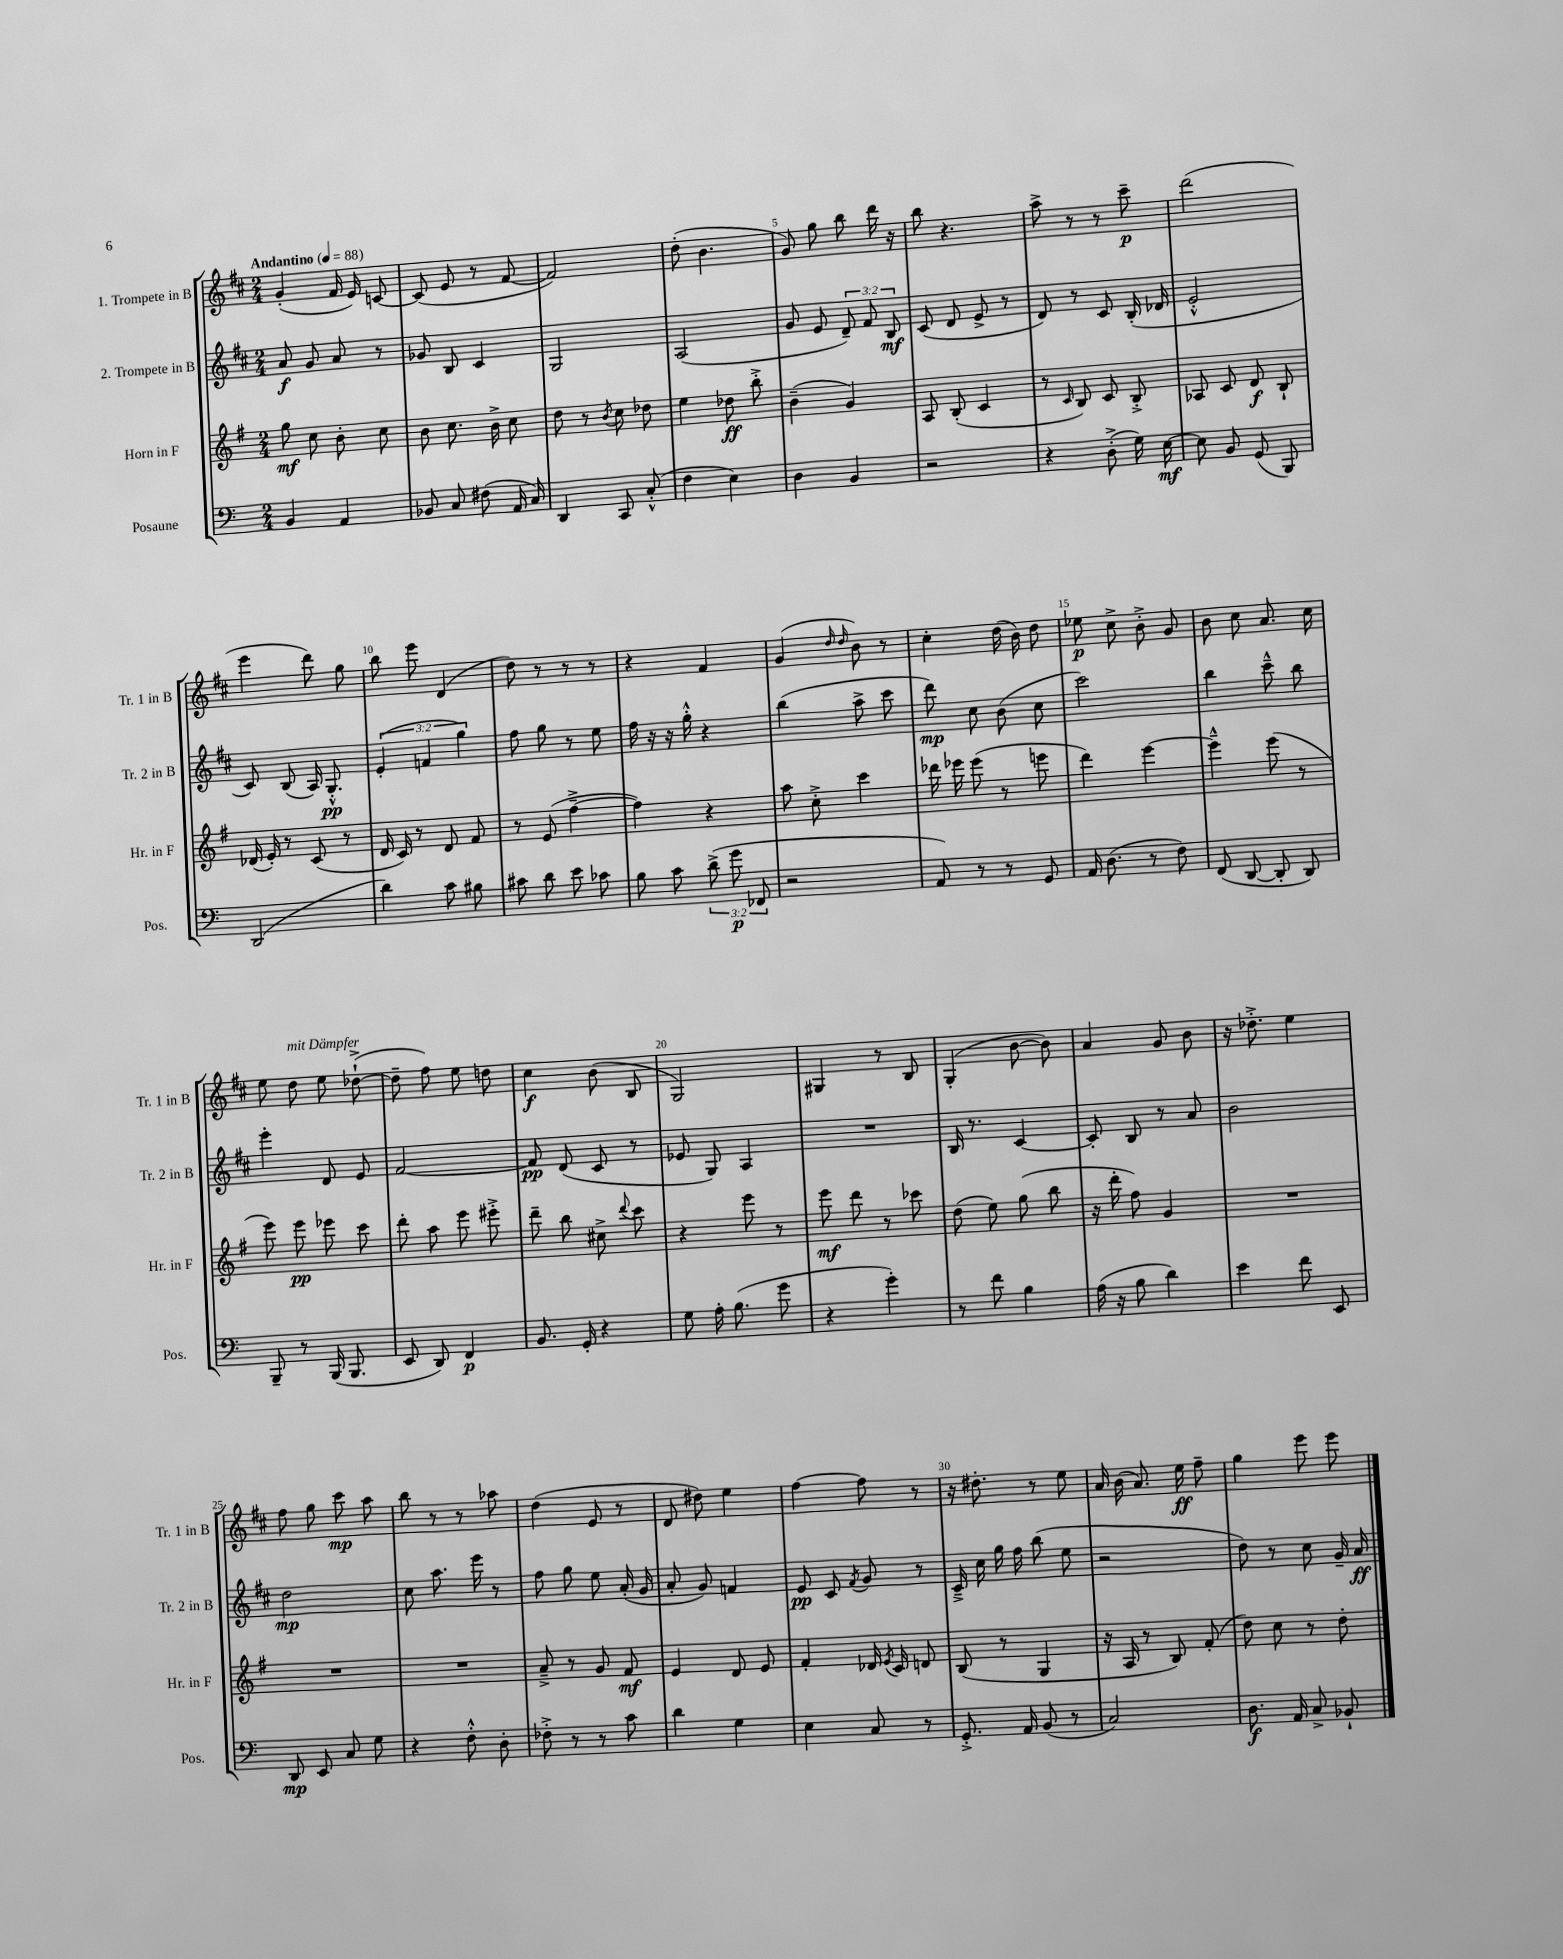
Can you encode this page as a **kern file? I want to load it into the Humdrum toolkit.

**kern	**dynam	**kern	**dynam	**kern	**dynam	**kern	**dynam
*part4	*part4	*part3	*part3	*part2	*part2	*part1	*part1
*staff4	*staff4	*staff3	*staff3	*staff2	*staff2	*staff1	*staff1
*I"Posaune	*	*I"Horn in F	*	*I"2. Trompete in B	*	*I"1. Trompete in B	*
*I'Pos.	*	*I'Hr. in F	*	*I'Tr. 2 in B	*	*I'Tr. 1 in B	*
*clefF4	*	*clefG2	*	*clefG2	*	*clefG2	*
*k[]	*	*k[f#]	*	*k[f#c#]	*	*k[f#c#]	*
*M2/4	*	*M2/4	*	*M2/4	*	*M2/4	*
*MM88	*	*MM88	*	*MM88	*	*MM88	*
=1	=1	=1	=1	=1	=1	=1	=1
!	!	!	!	!	!	!LO:TX:a:B:t=Andantino	!
4BB/	.	8gg\	mf	8a/	f	(4g'/	.
.	.	8cc\	.	8g/	.	.	.
4AA/	.	8b'\	.	8a/	.	16f#/	.
.	.	.	.	.	.	16e/)	.
.	.	8cc\	.	8r	.	[8cn/	.
=2	=2	=2	=2	=2	=2	=2	=2
8BB-X/	.	8b\	.	8g-X/	.	(8c/]	.
8C/	.	8.cc\	.	8B/	.	8e/	.
(8F#X\	.	.	.	4c#/	.	8r	.
.	.	16b^\	.	.	.	.	.
16AA/	.	8cc\	.	.	.	[8f#/	.
16C/)	.	.	.	.	.	.	.
=3	=3	=3	=3	=3	=3	=3	=3
4DD/	.	8dd\	.	2G/	.	2f#/])	.
.	.	8r	.	.	.	.	.
.	.	8qb/	.	.	.	.	.
8CC/	.	8cc\	.	.	.	.	.
(8C'^^/	.	8dd-X\	.	.	.	.	.
=4	=4	=4	=4	=4	=4	=4	=4
4F\	.	4ee\	.	(2A/	.	(8dd'\	.
.	.	.	.	.	.	4.b\	.
4E\)	.	8dd-X\	ff	.	.	.	.
.	.	8bb'^\	.	.	.	.	.
=5	=5	=5	=5	=5	=5	=5	=5
4D\	.	(4b~\	.	8g/	.	8g/)	.
.	.	.	.	8e/	.	8gg\	.
4BB/	.	4g/)	.	12d~/)	.	8bb\	.
.	.	.	.	12f#/	.	.	.
.	.	.	.	.	.	16ddd\	.
.	.	.	.	12B/	mf	.	.
.	.	.	.	.	.	16r	.
=6	=6	=6	=6	=6	=6	=6	=6
2r	.	8A/	.	(8c#/	.	8bb\	.
.	.	(8B'/	.	8d/	.	4.r	.
.	.	4c/	.	8e^/	.	.	.
.	.	.	.	8r	.	.	.
=7	=7	=7	=7	=7	=7	=7	=7
4r	.	8r	.	8d/)	.	8aa^\	.
.	.	16qqc/	.	.	.	.	.
.	.	8B/)	.	8r	.	8r	.
(8D'^\	.	8c/	.	8c#/	.	8r	.
16G\)	.	8B'^/	.	(16B'/	.	8ccc#~\	p
[16E\	mf	.	.	16d-X/	.	.	.
=8	=8	=8	=8	=8	=8	=8	=8
8E\]	.	8A-X/	.	2e'^^/	.	(2ddd\	.
8BB/	.	8c/	.	.	.	.	.
(8GG/	.	8d/	f	.	.	.	.
8BBB/)	.	8B`/	.	.	.	.	.
!!LO:LB:g=z
=9	=9	=9	=9	=9	=9	=9	=9
(2DD/	.	(16d-X/	.	8c#/)	.	4eee\	.
.	.	16e'/)	.	.	.	.	.
.	.	8r	.	(8B/	.	.	.
.	.	(8c/	.	16A/)	.	8ddd\)	.
.	.	.	.	8.G'^^/	pp	.	.
.	.	8r	.	.	.	8gg\	.
=10	=10	=10	=10	=10	=10	=10	=10
4d\)	.	16d/	.	(6e'/	.	8bb\	.
.	.	16c/)	.	.	.	.	.
.	.	8r	.	.	.	8eee\	.
.	.	.	.	6fn/	.	.	.
8c\	.	8d/	.	.	.	(4d/	.
.	.	.	.	6gg\)	.	.	.
8B#X\	.	8f#/	.	.	.	.	.
=11	=11	=11	=11	=11	=11	=11	=11
8c#X\	.	8r	.	8ff#\	.	8dd\)	.
8d\	.	(8e/	.	8gg\	.	8r	.
8e\	.	[4ff#~^\	.	8r	.	8r	.
8c-X\	.	.	.	8ee\	.	8r	.
=12	=12	=12	=12	=12	=12	=12	=12
8B\	.	4ff#\])	.	16ff#\	.	4r	.
.	.	.	.	16r	.	.	.
8c\	.	.	.	16r	.	.	.
.	.	.	.	16gg'^^\	.	.	.
(12d^\	.	4r	.	4r	.	4f#/	.
12g\	p	.	.	.	.	.	.
12FF-X/	.	.	.	.	.	.	.
=13	=13	=13	=13	=13	=13	=13	=13
2r	.	8aa\	.	(4bb\	.	(4g/	.
.	.	8cc'^\	.	.	.	.	.
.	.	.	.	.	.	16qqdd/	.
.	.	.	.	.	.	16qqdd/	.
.	.	4ccc\	.	8aa^\	.	8b\)	.
.	.	.	.	8ccc#\	.	8r	.
=14	=14	=14	=14	=14	=14	=14	=14
8AA/)	.	16ddd-X\	.	8ddd\)	mp	4cc#'\	.
.	.	16eee-X\	.	.	.	.	.
8r	.	(8eee-\	.	8cc#\	.	.	.
8r	.	8r	.	(8b\	.	(16dd\	.
.	.	.	.	.	.	16b\)	.
8GG/	.	8eeen\	.	8cc#\	.	8dd\	.
=15	=15	=15	=15	=15	=15	=15	=15
16AA/	.	4ddd\)	.	2ccc#\)	.	8ee-X\	p
(8.D\	.	.	.	.	.	.	.
.	.	.	.	.	.	8cc#^\	.
8r	.	[4eee\	.	.	.	8b'^\	.
8F\)	.	.	.	.	.	8g/	.
=16	=16	=16	=16	=16	=16	=16	=16
(8FF/	.	4eee~^^\]	.	4bb\	.	8b\	.
[8DD/	.	.	.	.	.	8cc#\	.
8DD'/]	.	(8eee\	.	8ccc#~^^\	.	8.a/	.
8DD/)	.	8r	.	8bb\	.	.	.
.	.	.	.	.	.	16cc#\	.
!!LO:LB:g=z
=17	=17	=17	=17	=17	=17	=17	=17
8BBB~/	.	8eee\)	.	4eee'\	.	8ee\	.
!	!	!	!	!	!	!LO:TX:a:i:t=mit Dämpfer	!
8r	.	8eee\	pp	.	.	8dd\	.
(16BBB/	.	8eee-X\	.	8d/	.	8ee\	.
8.BBB/	.	.	.	.	.	.	.
.	.	8ccc\	.	8e/	.	([8dd-X`^\	.
=18	=18	=18	=18	=18	=18	=18	=18
8EE/	.	8ddd'\	.	[2f#/	.	8dd-~\]	.
8DD/)	.	8aa\	.	.	.	8ff#\)	.
4FF/	p	8eee\	.	.	.	8ee\	.
.	.	8eee#X'^\	.	.	.	8ddn\	.
=19	=19	=19	=19	=19	=19	=19	=19
8.BB/	.	8ddd~\	.	8f#/]	pp	4cc#\	f
.	.	8bb\	.	(8d/	.	.	.
16GG'/	.	.	.	.	.	.	.
4r	.	8cc#X^\	.	8c#/	.	(8b\	.
.	.	8qqddd/	.	.	.	.	.
.	.	8ccc\	.	8r	.	8B/	.
=20	=20	=20	=20	=20	=20	=20	=20
8G\	.	4r	.	8e-X/	.	2G/)	.
16A'\	.	.	.	8G/)	.	.	.
(8.B\	.	.	.	.	.	.	.
.	.	8eee\	.	4A/	.	.	.
8g\	.	8r	.	.	.	.	.
=21	=21	=21	=21	=21	=21	=21	=21
4r	.	8eee\	mf	2r	.	4G#X/	.
.	.	8ddd\	.	.	.	.	.
4g'\)	.	8r	.	.	.	8r	.
.	.	8ccc-X\	.	.	.	8B/	.
=22	=22	=22	=22	=22	=22	=22	=22
8r	.	(8dd\	.	16B/	.	(4G'/	.
.	.	.	.	8.r	.	.	.
8f\	.	8ee\)	.	.	.	.	.
4B\	.	(8gg\	.	[4c#/	.	[8b\	.
.	.	8bb\	.	.	.	8b\])	.
=23	=23	=23	=23	=23	=23	=23	=23
(16A\	.	16r	.	8c#'/]	.	4a/	.
16r	.	16ddd'\	.	.	.	.	.
8B\	.	8ff#\)	.	8B/	.	.	.
4d\)	.	4g/	.	8r	.	8g/	.
.	.	.	.	8a/	.	8b\	.
=24	=24	=24	=24	=24	=24	=24	=24
4e\	.	2r	.	2b\	.	16r	.
.	.	.	.	.	.	8.dd-X'^\	.
8f\	.	.	.	.	.	4ee\	.
8EE/	.	.	.	.	.	.	.
!!LO:LB:g=z
=25	=25	=25	=25	=25	=25	=25	=25
8DD/	mp	2r	.	2dd\	mp	8ff#\	.
8EE/	.	.	.	.	.	8gg\	.
8C/	.	.	.	.	.	8ccc#\	mp
8G\	.	.	.	.	.	8aa\	.
=26	=26	=26	=26	=26	=26	=26	=26
4r	.	2r	.	8cc#\	.	8bb\	.
.	.	.	.	8.aa\	.	8r	.
8F'^^\	.	.	.	.	.	8r	.
.	.	.	.	16eee\	.	.	.
8D'\	.	.	.	8r	.	8aa-X\	.
=27	=27	=27	=27	=27	=27	=27	=27
8F-X'^\	.	8a~^/	.	8ff#\	.	(4dd\	.
8r	.	8r	.	8gg\	.	.	.
8r	.	8g/	.	8ee\	.	8e/	.
8c\	.	8f#/	mf	(16a'/	.	8r	.
.	.	.	.	16g/	.	.	.
=28	=28	=28	=28	=28	=28	=28	=28
4d\	.	4e/	.	8a'/	.	8d/	.
.	.	.	.	8g/)	.	8dd#X\)	.
4G\	.	8d/	.	4fn/	.	4ee\	.
.	.	8e/	.	.	.	.	.
=29	=29	=29	=29	=29	=29	=29	=29
4E\	.	4f#'/	.	8e/	pp	[4ff#\	.
.	.	.	.	8c#/	.	.	.
.	.	.	.	8qf#/	.	.	.
8C/	.	16d-X/	.	8g/	.	8ff#\]	.
.	.	8qe/	.	.	.	.	.
.	.	16c/	.	.	.	.	.
8r	.	8dn/	.	8r	.	8r	.
=30	=30	=30	=30	=30	=30	=30	=30
8.GG'^/	.	(8B/	.	16c#~^/	.	16r	.
.	.	.	.	16cc#\	.	8.dd#X'\	.
.	.	8r	.	16gg\	.	.	.
16AA/	.	.	.	16ff#\	.	.	.
(8BB/	.	4G/	.	(8bb\	.	8r	.
8r	.	.	.	8ee\	.	8ee\	.
=31	=31	=31	=31	=31	=31	=31	=31
2C/)	.	16r	.	2r	.	16a/	.
.	.	16A/	.	.	.	(16b\	.
.	.	8r	.	.	.	8.a/)	.
.	.	8B/)	.	.	.	.	.
.	.	.	.	.	.	16ee\	ff
.	.	(8f#'/	.	.	.	8ff#~\	.
=32	=32	=32	=32	=32	=32	=32	=32
8.D\	f	8dd\)	.	8dd\)	.	4gg\	.
.	.	8cc\	.	8r	.	.	.
16AA/	.	.	.	.	.	.	.
8C^/	.	8r	.	8cc#\	.	8eee\	.
8BB-X`/	.	8dd'\	.	16g~/	.	8eee\	.
.	.	.	.	16a/	ff	.	.
==	==	==	==	==	==	==	==
*-	*-	*-	*-	*-	*-	*-	*-
